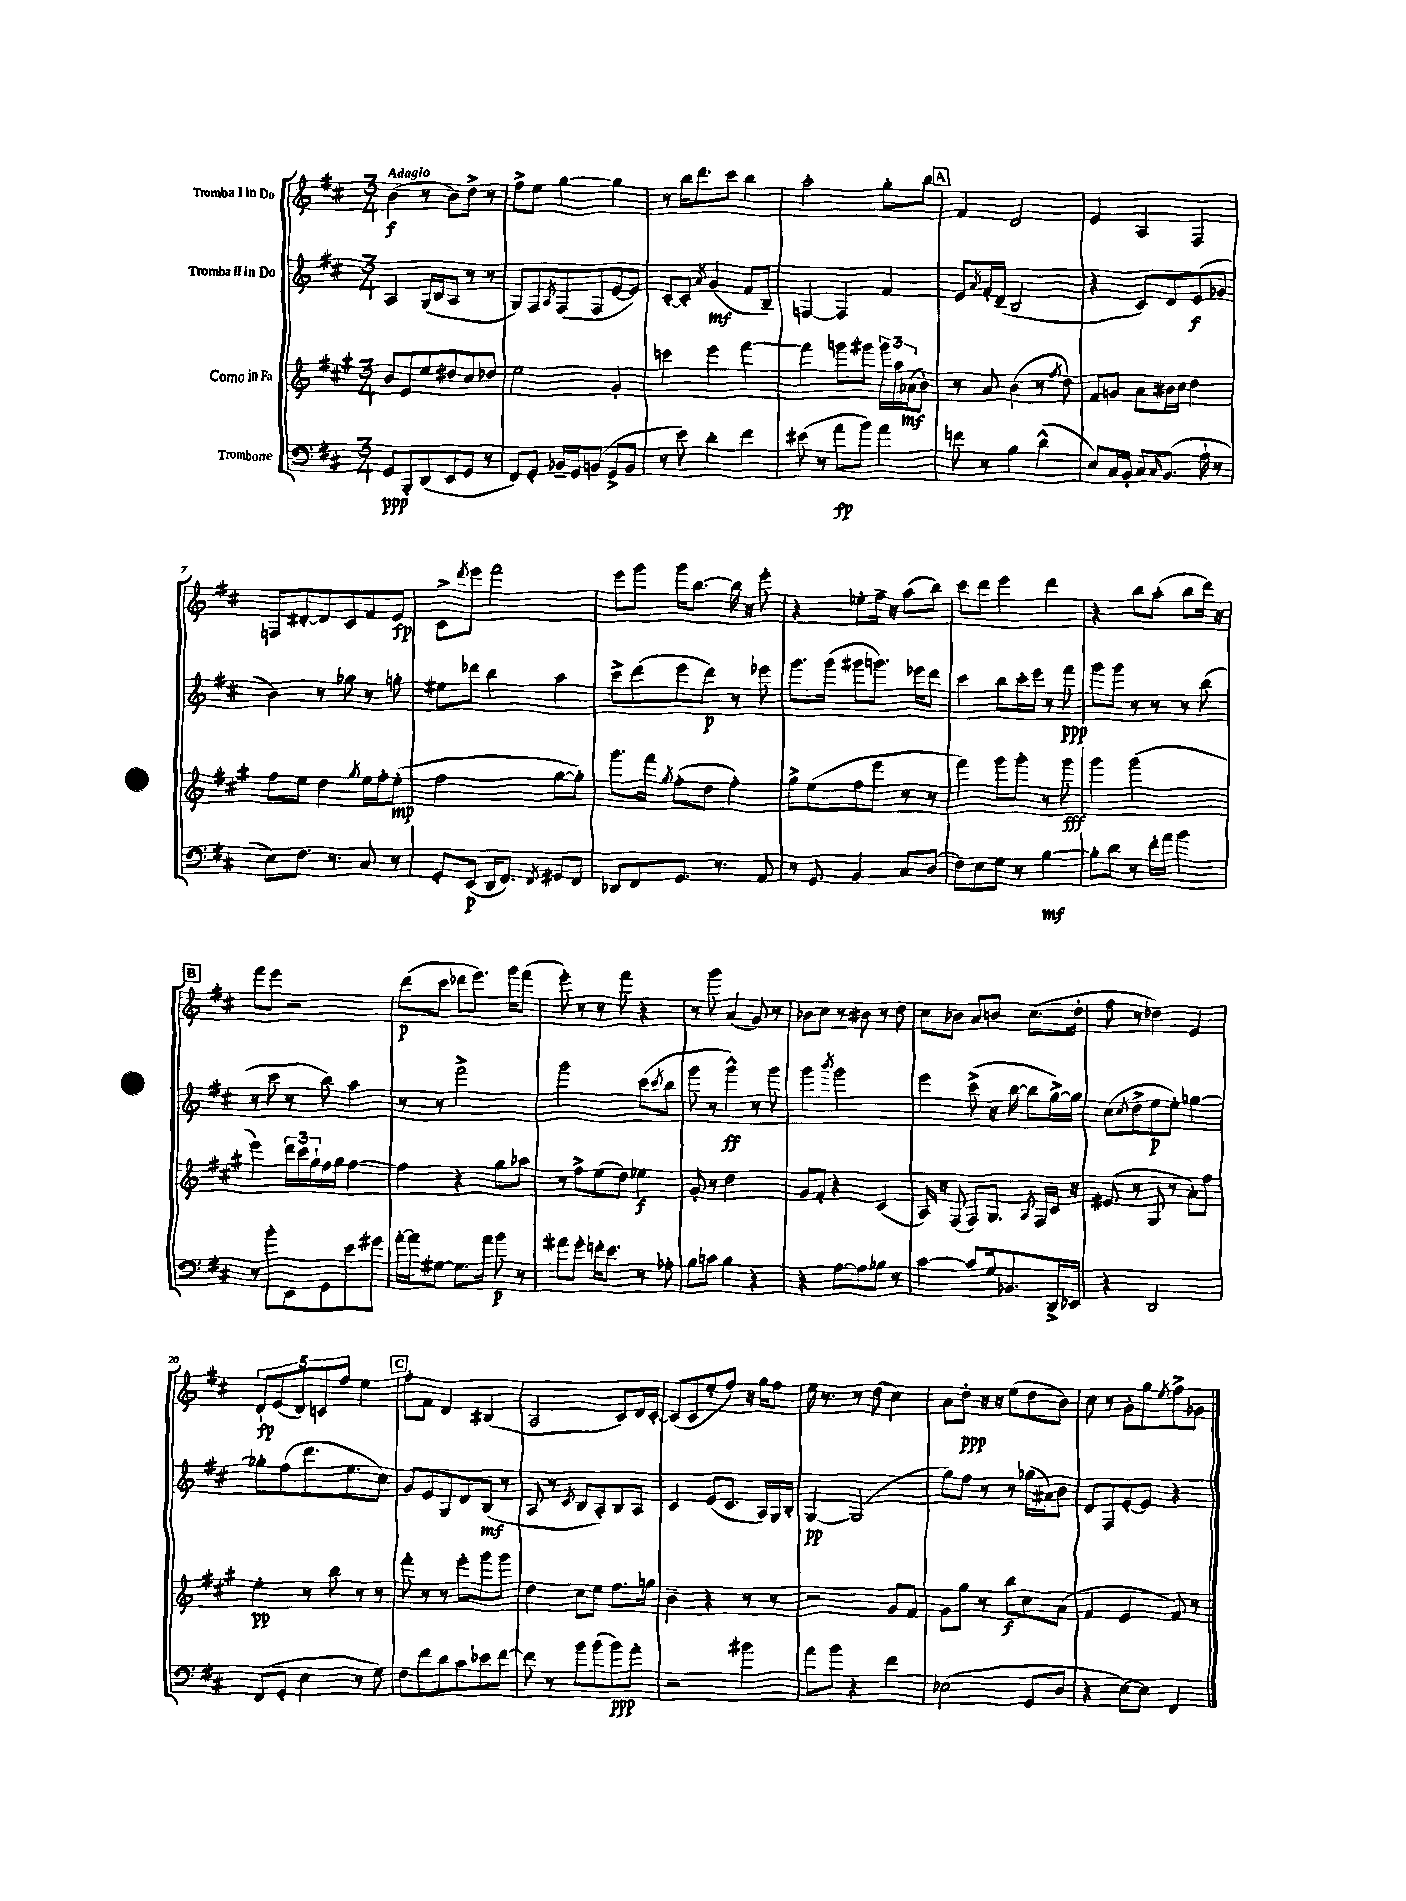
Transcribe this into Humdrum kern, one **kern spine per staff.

**kern	**dynam	**kern	**dynam	**kern	**dynam	**kern	**dynam
*part4	*part4	*part3	*part3	*part2	*part2	*part1	*part1
*staff4	*staff4	*staff3	*staff3	*staff2	*staff2	*staff1	*staff1
*I"Trombone	*	*I"Corno in Fa	*	*I"Tromba II in Do	*	*I"Tromba I in Do	*
*clefF4	*	*clefG2	*	*clefG2	*	*clefG2	*
*k[f#c#]	*	*k[f#c#g#]	*	*k[f#c#]	*	*k[f#c#]	*
*M3/4	*	*M3/4	*	*M3/4	*	*M3/4	*
=1	=1	=1	=1	=1	=1	=1	=1
!	!	!	!	!	!	!LO:TX:a:B:t=Adagio	!
8GG/L	ppp	8b/L	.	4A/	.	(4b\	f
8BBB'/	.	8e/	.	.	.	.	.
(8DD/	.	8ee/	.	(16G/LL	.	8r	.
.	.	.	.	16B/J	.	.	.
8EE/	.	8dd#X/	.	8A/J	.	8b\L)	.
8GG/J	.	8cc#/	.	8r	.	8dd^\J	.
8r	.	8dd-X/J	.	8r	.	8r	.
=2	=2	=2	=2	=2	=2	=2	=2
8FF#/L)	.	2ee\	.	8G/L)	.	8ff#^\L	.
8GG'/J	.	.	.	8F#/	.	8ee\J	.
.	.	.	.	8qA/	.	.	.
16BB-X~/LL	.	.	.	(8F#/	.	[4gg\	.
16GG/J	.	.	.	.	.	.	.
(8BBn/J	.	.	.	8F#/	.	.	.
8GG^/L	.	4g#'/	.	[8e/	.	4gg\]	.
8BB/J	.	.	.	8e/J])	.	.	.
=3	=3	=3	=3	=3	=3	=3	=3
8r	.	4cccn\	.	[8c#'/L	.	8r	.
8e\)	.	.	.	8c#'/J]	.	16bb\KL	.
.	.	.	.	.	.	8.ddd\	.
.	.	.	.	8qa/	.	.	.
4d'\	.	4eee\	.	(4g/	mf	.	.
.	.	.	.	.	.	8ccc#\J	.
4f#\	.	[4fff#\	.	8f#/L	.	4bb\	.
.	.	.	.	8B~/J)	.	.	.
=4	=4	=4	=4	=4	=4	=4	=4
(8e#X\	.	4fff#\]	.	[4Fn/	.	2aa'\	.
8r	.	.	.	.	.	.	.
8a\L	fp	8gggn\L	.	4F/]	.	.	.
8b\J)	.	8ggg#X\J	.	.	.	.	.
4a\	.	24ggg#\LL	.	4f#/	.	8gg'\L	.
.	.	24aa\	.	.	.	.	.
.	.	(24a-X\J	mf	.	.	.	.
.	.	8b'\J)	.	.	.	8bb\J	.
!!LO:REH:place=s1:t=A
=5	=5	=5	=5	=5	=5	=5	=5
8fn\	.	8r	.	8e/L	.	4f#/	.
.	.	.	.	8qa/	.	.	.
8r	.	8a/	.	16f#'/L	.	.	.
.	.	.	.	(16d~/JJ	.	.	.
4B\	.	(4b\	.	2B/	.	2d/	.
(4d^^\	.	8r	.	.	.	.	.
.	.	8qff#/	.	.	.	.	.
.	.	8dd\)	.	.	.	.	.
=6	=6	=6	=6	=6	=6	=6	=6
8E/L)	.	8f#/L	.	4r	.	4e/	.
16C#/L	.	8gn/J	.	.	.	.	.
16BB'/JJ	.	.	.	.	.	.	.
8C#/L	.	8a\L	.	8c#/L)	.	4A/	.
16qqC#/	.	.	.	.	.	.	.
(8.BB/J	.	16b#X\L	.	8d/	.	.	.
.	.	16cc#\JJ	.	.	.	.	.
.	.	4dd\	.	(8e/	f	4F#/	.
16A`\	.	.	.	.	.	.	.
8r	.	.	.	8g-X/J	.	.	.
!!LO:LB:g=z
=7	=7	=7	=7	=7	=7	=7	=7
8E\L)	.	8ff#\L	.	4b\)	.	8Fn/L	.
8.F#\J	.	8ee\J	.	.	.	[8d#X'/	.
.	.	4dd\	.	8r	.	8d#/]	.
8.r	.	.	.	.	.	.	.
.	.	.	.	8gg-X\	.	8c#/	.
.	.	8qgg#/	.	.	.	.	.
8C#/	.	16ee\LL	.	8r	.	8f#/	.
.	.	16ff#'\J	.	.	.	.	.
8r	.	(8ee'\J	mp	8ggn'\	.	8e/J	fp
=8	=8	=8	=8	=8	=8	=8	=8
8GG'/L	.	2ff#\	.	8ee#X\L	.	8c#^\L	.
.	.	.	.	.	.	8qddd/	.
(8EE/J	p	.	.	8ddd-X\J	.	8eee\J	.
16DD/KL	.	.	.	4bb\	.	2fff#\	.
8.FF#/J)	.	.	.	.	.	.	.
8qFF#/	.	.	.	.	.	.	.
8GG#X/L	.	[8gg#\L	.	4aa\	.	.	.
8FF#/J	.	8gg#'\J])	.	.	.	.	.
=9	=9	=9	=9	=9	=9	=9	=9
8DD-X/L	.	8.ggg#\L	.	8ccc#^\L	.	8eee\L	.
8FF#/	.	.	.	(8ddd\	.	8ggg\J	.
.	.	16fff#\Jk	.	.	.	.	.
.	.	8qgg#/	.	.	.	.	.
8.GG/J	.	(8ff#'\L	.	8eee\	.	16ggg\KL	.
.	.	.	.	.	.	[8.bb\J	.
.	.	8dd\J	.	8ddd\J)	p	.	.
8.r	.	.	.	.	.	.	.
.	.	4ff#'\)	.	8r	.	16bb\]	.
.	.	.	.	.	.	16r	.
8AA/	.	.	.	8eee-X\	.	8eee'\	.
=10	=10	=10	=10	=10	=10	=10	=10
8r	.	8gg#^\L	.	8.ggg\L	.	4r	.
8GG/	.	(8ee\	.	.	.	.	.
.	.	.	.	(16ggg\Jk	.	.	.
4BB/	.	8ff#\	.	8ggg#X\L	.	8ee-X'\L	.
.	.	8eee\J	.	8.gggn\J)	.	16ff#~\Jk	.
.	.	.	.	.	.	16r	.
8C#/L	.	8r	.	.	.	(8aa\L	.
.	.	.	.	16eee-X\KL	.	.	.
(8D/J	.	8r	.	8ddd\J	.	8bb\J)	.
=11	=11	=11	=11	=11	=11	=11	=11
8F#\L)	.	4fff#\)	.	4ccc#\	.	8ccc#\L	.
8E\	.	.	.	.	.	8ddd\J	.
8G\J	.	8ggg#\L	.	8bb\L	.	4eee\	.
8r	.	8ggg#'\J	.	16ccc#'\L	.	.	.
.	.	.	.	16eee\JJ	.	.	.
[4B\	mf	8r	.	8r	.	4ddd\	.
.	.	8ggg#\	fff	8fff#\	ppp	.	.
=12	=12	=12	=12	=12	=12	=12	=12
8B'\L]	.	4ggg#\	.	8ggg\L	.	4r	.
8d\J	.	.	.	8ggg\J	.	.	.
8r	.	(2ggg#\	.	8r	.	8bb\L	.
16f#'\LL	.	.	.	8r	.	(8aa'\J	.
16a\JJ	.	.	.	.	.	.	.
4b\	.	.	.	8r	.	8bb\L	.
.	.	.	.	(8bb\	.	16ddd\Jk)	.
.	.	.	.	.	.	16r	.
!!LO:LB:g=z
!!LO:REH:place=s1:t=B
=13	=13	=13	=13	=13	=13	=13	=13
8r	.	4eee\)	.	8r	.	8fff#\L	.
8b'\L	.	.	.	8ccc#\	.	8eee\J	.
8EE\	.	24ddd\LL	.	8r	.	2r	.
.	.	24ccc#\	.	.	.	.	.
.	.	24gg#`\	.	.	.	.	.
8GG\	.	16ff#\	.	8bb\)	.	.	.
.	.	16gg#\JJ	.	.	.	.	.
8e\	.	[4ff#\	.	4aa\	.	.	.
8g#X\J	.	.	.	.	.	.	.
=14	=14	=14	=14	=14	=14	=14	=14
[16a'\LL	.	4ff#\]	.	8r	.	(8ddd\L	p
16a\J]	.	.	.	.	.	.	.
[8G#X\J	.	.	.	8r	.	8ccc#\J	.
8.G#\L]	.	4r	.	2fff#^\	.	8ddd-X\L	.
.	.	.	.	.	.	8.eee\J)	.
16a\Jk	.	.	.	.	.	.	.
8b\	p	8gg#\L	.	.	.	.	.
.	.	.	.	.	.	16ggg\KL	.
8r	.	8aa-X\J	.	.	.	(8fff#\J	.
=15	=15	=15	=15	=15	=15	=15	=15
8a#X\L	.	8r	.	2ggg\	.	8eee'\)	.
8g'\J	.	8ff#^\L	.	.	.	8r	.
16fn'\KL	.	(8ee\	.	.	.	8r	.
8.e\J	.	.	.	.	.	.	.
.	.	8dd\J)	.	.	.	8fff#\	.
8r	.	4ee-X\	f	(8ccc#\L	.	4r	.
.	.	.	.	8qccc#/	.	.	.
8A-X'\	.	.	.	8bb\J	.	.	.
=16	=16	=16	=16	=16	=16	=16	=16
8B\L	.	8g#'/	.	8ggg\	.	8r	.
8cn\J	.	8r	.	8r	.	8ggg\	.
4B\	.	2dd\	.	4ggg^^\)	ff	(4a/	.
4r	.	.	.	8r	.	8g/)	.
.	.	.	.	8ggg\	.	8r	.
=17	=17	=17	=17	=17	=17	=17	=17
4r	.	8g#/L	.	4ggg\	.	8b-X\L	.
.	.	8f#'/J	.	.	.	8cc#\J	.
.	.	.	.	8qbbb/	.	.	.
[8A\L	.	4r	.	2ggg\	.	8r	.
8A\]	.	.	.	.	.	8b#X\	.
8B-X\J	.	(4c#/	.	.	.	8r	.
8r	.	.	.	.	.	8dd\	.
=18	=18	=18	=18	=18	=18	=18	=18
[4c#\	.	16A/)	.	4eee\	.	8cc#\L	.
.	.	16r	.	.	.	.	.
.	.	(8F#/	.	.	.	8b-X\J	.
8c#/L]	.	8F#/L)	.	(8ccc#^\	.	8a/L	.
16G/k	.	8.G#/J	.	16r	.	8bn/J	.
8.BB-X/	.	.	.	[16bb\	.	.	.
.	.	.	.	8bb\L]	.	(8.cc#\L	.
.	.	8qA/	.	.	.	.	.
.	.	16F#/LL	.	.	.	.	.
16DD^/L	.	16c#/JJ	.	[16gg^\L)	.	.	.
16EE-X/JJ	.	16r	.	16gg\JJ]	.	16dd'\Jk	.
=19	=19	=19	=19	=19	=19	=19	=19
4r	.	(8e#X/	.	(8cc#\L	.	8ff#\	.
.	.	.	.	8qcc#/	.	.	.
.	.	8r	.	8dd^\	.	8r	.
2DD/	.	8G#/	.	8ee\	p	4dd-X\)	.
.	.	8r	.	8ee'\J)	.	.	.
.	.	8a'\L)	.	[4gg-X\	.	4e/	.
.	.	8ff#\J	.	.	.	.	.
!!LO:LB:g=z
=20	=20	=20	=20	=20	=20	=20	=20
(8FF#/L	.	4ee'\	pp	8gg-X'\L]	.	10d`/L	fp
.	.	.	.	.	.	(10e/	.
8GG'/J	.	.	.	(8ff#\	.	.	.
.	.	.	.	.	.	10d/)	.
4E\	.	8r	.	8.ddd\	.	.	.
.	.	.	.	.	.	10cn/	.
.	.	8bb\	.	.	.	.	.
.	.	.	.	.	.	10ff#/J	.
.	.	.	.	8.ee\	.	.	.
8r	.	8r	.	.	.	4ee\	.
8G\)	.	8r	.	8cc#\J)	.	.	.
!!LO:REH:place=s1:t=C
=21	=21	=21	=21	=21	=21	=21	=21
8F#\L	.	8fff#'\	.	8g/L	.	8ff#'\L	.
8f#\	.	8r	.	8e/	.	8f#\J	.
8d\	.	8r	.	8G/	.	4d/	.
8c#\	.	8eee'\L	.	8d/	.	.	.
8e-X\	.	8ggg#\	.	(8B/J	mf	(4B#X/	.
[8f#\J	.	8ggg#\J	.	8r	.	.	.
=22	=22	=22	=22	=22	=22	=22	=22
8f#\]	.	4dd\	.	8A/	.	2A/	.
8r	.	.	.	8r	.	.	.
.	.	.	.	8qc#/	.	.	.
8b\L	.	8cc#\L	.	8B/L	.	.	.
(8b\	.	8ee\J	.	8A'/)	.	.	.
8b\)	ppp	8.ff#\L	.	8B/	.	8c#/L)	.
8a'\J	.	.	.	8A/J	.	16d/L	.
.	.	16ggn\Jk	.	.	.	[16c#'/JJ	.
=23	=23	=23	=23	=23	=23	=23	=23
2r	.	4b~\	.	4c#/	.	(8c#/L]	.
.	.	.	.	.	.	8c#/	.
.	.	4r	.	(8e/L	.	8ee'/	.
.	.	.	.	8.c#/J	.	8ff#/J)	.
4b#X\	.	8r	.	.	.	16r	.
.	.	.	.	16A/LL)	.	16gg\KL	.
.	.	8r	.	16G/	.	8ff#\J	.
.	.	.	.	16B'/JJ	.	.	.
=24	=24	=24	=24	=24	=24	=24	=24
8a\L	.	2r	.	[4G/	pp	16ee\	.
.	.	.	.	.	.	8.r	.
8b\J	.	.	.	.	.	.	.
4r	.	.	.	(2G/]	.	8r	.
.	.	.	.	.	.	(8dd\	.
4f#\	.	8g#/L	.	.	.	4cc#\)	.
.	.	8f#/J	.	.	.	.	.
=25	=25	=25	=25	=25	=25	=25	=25
(2E-X\	.	8g#\L	.	8gg\L)	.	8a\L	.
.	.	8gg#\J	.	8ff#\J	.	8dd'\J	ppp
.	.	8r	.	8r	.	16r	.
.	.	.	.	.	.	16r	.
.	.	8bb\L	f	8r	.	(8ee\L	.
8GG/L	.	8cc#\	.	(16gg-X\LL	.	8dd\	.
.	.	.	.	16a#X\J)	.	.	.
8D/J	.	(8a\J	.	8b\J	.	8b\J)	.
=26	=26	=26	=26	=26	=26	=26	=26
4r	.	4f#/	.	8d/L	.	8cc#\	.
.	.	.	.	8F#/	.	8r	.
[8E\L)	.	4e/	.	[8e'/	.	8g'\L	.
8E\J]	.	.	.	8e/J]	.	8gg\	.
.	.	.	.	.	.	8qee/	.
4FF#/	.	8f#/)	.	4r	.	8ff#^\	.
.	.	8r	.	.	.	8g-X\J	.
==	==	==	==	==	==	==	==
*-	*-	*-	*-	*-	*-	*-	*-
